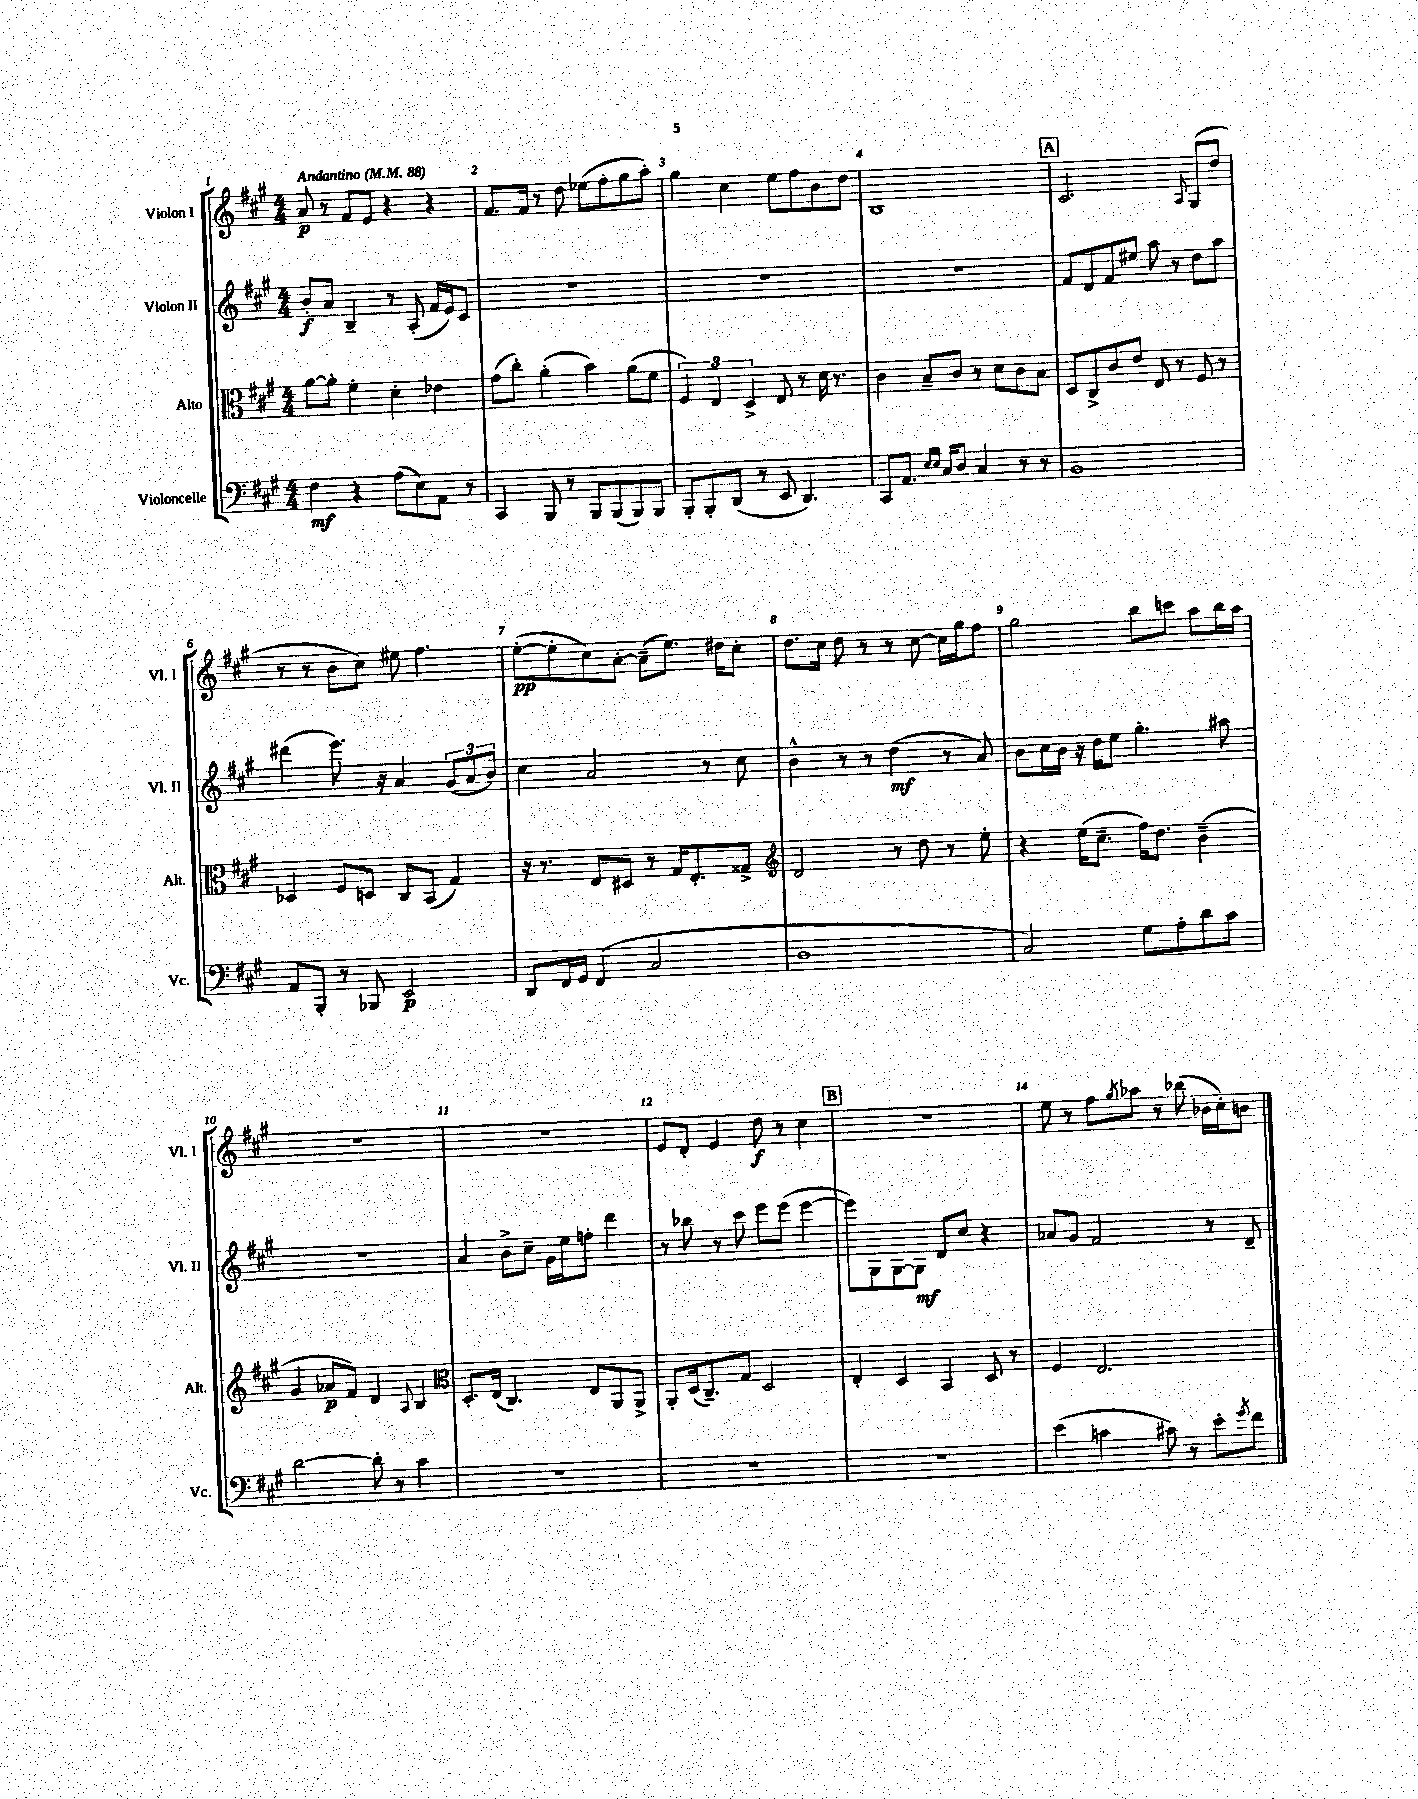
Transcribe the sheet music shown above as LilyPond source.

<<
\new StaffGroup <<
\new Staff = "s0" \with { instrumentName = "Violon I" shortInstrumentName = "Vl. I" } {
    \clef treble \key a \major \numericTimeSignature \time 4/4 \tempo "Andantino" 4 = 88
    a'8\p r8 fis'8 e'8 r4 r4 |
    fis'8. fis'16 r8 d''8 ees''8( fis''8-. gis''8 a''8-.) |
    gis''4 cis''4 e''8 fis''8 b'8 d''8 |
    b1 |
    \mark \markup { \box "A" } cis'2. \appoggiatura { a8 } gis8( d''8 |
    r8 r8 b'8 cis''8) eis''8 fis''4. |
    e''8~-.\pp( e''8-. cis''8) a'8~-. a'8--( e''8.) dis''16 cis''8-. |
    d''8. cis''16 d''8 r8 r8 cis''8~ cis''16 gis''16 fis''8 |
    gis''2 b''8 c'''8 a''8 b''16 a''16 |
    R1 |
    r1 |
    e'8 d'8-. e'4 d''8\f r8 cis''4 |
    \mark \markup { \box "B" } R1 |
    e''8 r8 fis''8 \acciaccatura { gis''8 } aes''8 r8 bes''8( bes'16 cis''16-.) b'8 \bar "|." |
}
\new Staff = "s1" \with { instrumentName = "Violon II" shortInstrumentName = "Vl. II" } {
    \clef treble \key a \major \numericTimeSignature \time 4/4
    b'8-.\f a'8 b4-- r8 a8-.( fis'16 e'16) cis'8 |
    R1 |
    R1 |
    R1 |
    \mark \markup { \box "A" } fis'8 d'8 fis'8 eis''8 a''8 r8 d''8 a''8 |
    dis'''4( e'''8.) r16 a'4 \tuplet 3/2 { gis'8( a'8 b'8) } |
    cis''4 a'2 r8 cis''8 |
    b'4-^ r8 r8 d''4\mf( r8 a'8) |
    b'8 cis''16 b'16 r16 d''16 e''8 gis''4.-. ais''8 |
    r1 |
    a'4 b'8-> cis''8-- gis'16 e''16 f''8-. d'''4 |
    r8 bes''8 r8 cis'''8 e'''8 e'''8( e'''4~ |
    \mark \markup { \box "B" } e'''8) gis8 gis8~ gis8\mf d'8 cis''8 r4 |
    aes'8 gis'8 fis'2 r8 d'8-- \bar "|." |
}
\new Staff = "s2" \with { instrumentName = "Alto" shortInstrumentName = "Alt." } {
    \clef alto \key a \major \numericTimeSignature \time 4/4
    a'8~ a'8-. fis'4-. d'4-. ees'4 |
    gis'8( cis''8-.) a'4-.( b'4) a'8( fis'8 |
    \tuplet 3/2 { fis4) e4 d4-> } e8 r8 d'16 r8. |
    cis'4 b8-- cis'8 r8 d'8 cis'8 b8 |
    \mark \markup { \box "A" } d8 cis8-> cis'8 e'8 e8 r8 fis8 r8 |
    des4 fis8 d8 cis8 b,8( gis4) |
    r16 r8. e8 dis8 r8 gis16 e8.-. gisis8-> |
    \clef treble d'2 r8 d''8 r8 e''8-. |
    r4 e''16( cis''8.-- fis''16) d''8. b'4--( |
    gis'4 aes'8\p fis'8) d'4 \appoggiatura { a8 } b4 |
    \clef alto d8.-. e16( cis4.) e8 a,8 a,8-> |
    a,8-. d16( cis8.--) gis8 d2 |
    \mark \markup { \box "B" } e4-. d4 b,4 d8 r8 |
    fis4 e2. \bar "|." |
}
\new Staff = "s3" \with { instrumentName = "Violoncelle" shortInstrumentName = "Vc." } {
    \clef bass \key a \major \numericTimeSignature \time 4/4
    fis4\mf r4 a8( e8) a,8 r8 |
    cis,4 b,,8 r8 b,,8 b,,8( b,,8) b,,8 |
    b,,8-. b,,8-. d,8( r8 e,8 d,4.) |
    cis,8 a,8. \grace { e16 e16 } cis16 d8 cis4 r8 r8 |
    \mark \markup { \box "A" } b,1 |
    a,8 b,,8-. r8 bes,,8 e,2\p |
    d,8 fis,16 gis,16 fis,4( cis2 |
    d1 |
    cis2) gis8 a8-. d'8 cis'8 |
    d'2~ d'8-. r8 cis'4 |
    R1 |
    R1 |
    \mark \markup { \box "B" } R1 |
    e'4( c'4 cis'8) r8 e'8-. \acciaccatura { gis'8 } fis'8 \bar "|." |
}
>>
>>
\layout { \context { \Score \override BarNumber.break-visibility = ##(#f #t #t) barNumberVisibility = #all-bar-numbers-visible } }
